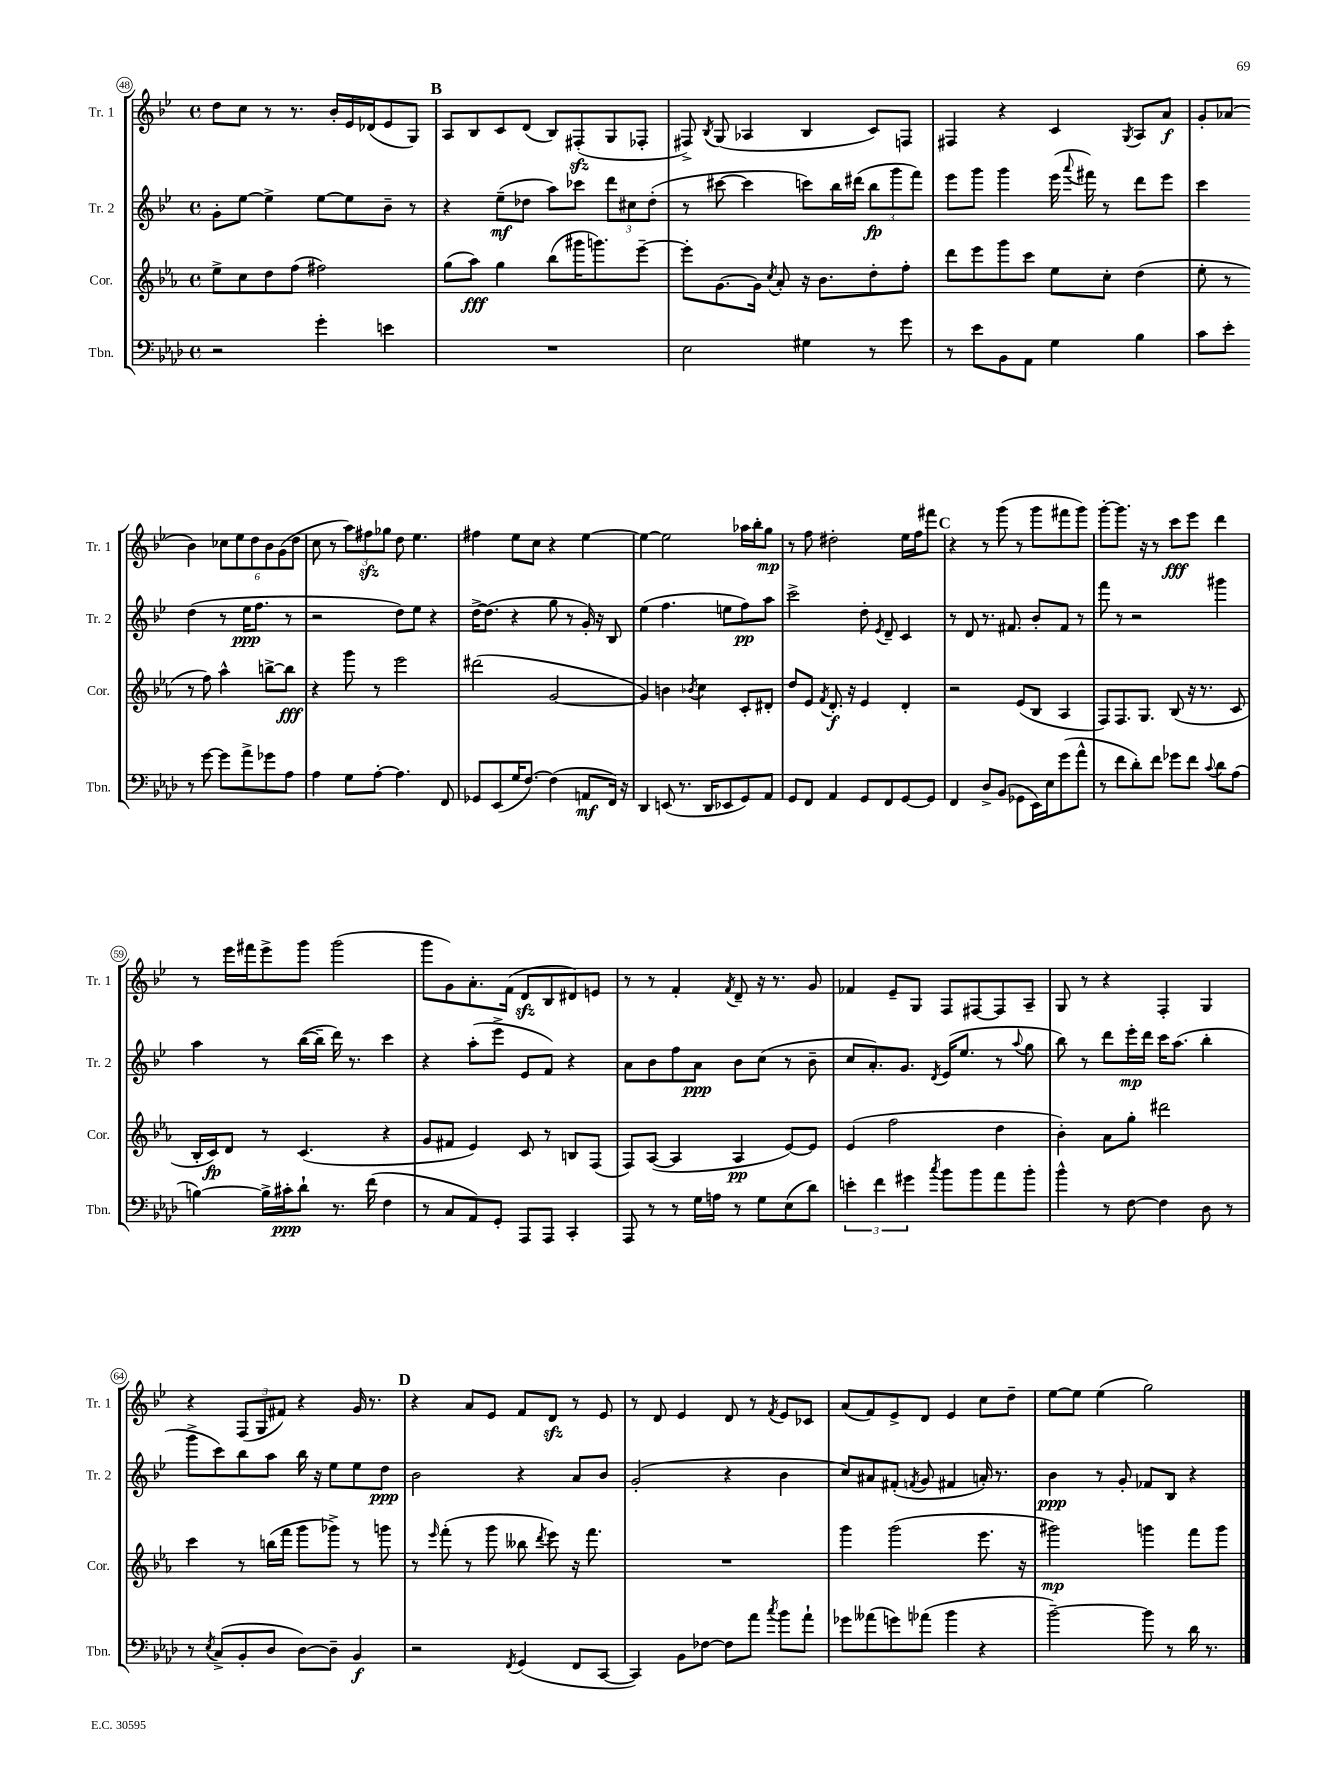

**kern	**dynam	**kern	**dynam	**kern	**dynam	**kern	**dynam
*part4	*part4	*part3	*part3	*part2	*part2	*part1	*part1
*staff4	*staff4	*staff3	*staff3	*staff2	*staff2	*staff1	*staff1
*I"Tbn.	*	*I"Cor.	*	*I"Tr. 2	*	*I"Tr. 1	*
*I'Tbn.	*	*I'Cor.	*	*I'Tr. 2	*	*I'Tr. 1	*
*clefF4	*	*clefG2	*	*clefG2	*	*clefG2	*
*k[b-e-a-d-]	*	*k[b-e-a-]	*	*k[b-e-]	*	*k[b-e-]	*
*M4/4	*	*M4/4	*	*M4/4	*	*M4/4	*
*met(c)	*	*met(c)	*	*met(c)	*	*met(c)	*
=48	=48	=48	=48	=48	=48	=48	=48
2r	.	8ee-^\L	.	8g'\L	.	8dd\L	.
.	.	8cc\	.	[8ee-\J	.	8cc\J	.
.	.	8dd\	.	4ee-^\]	.	8r	.
.	.	(8ff\J	.	.	.	8.r	.
4g'\	.	2ff#X\)	.	[8ee-\L	.	.	.
.	.	.	.	.	.	16b-'/LL	.
.	.	.	.	8ee-\]	.	16e-/	.
.	.	.	.	.	.	(16d-X/J	.
4en\	.	.	.	8b-~\J	.	8e-/	.
.	.	.	.	8r	.	8G/J)	.
!!LO:REH:place=s1:t=B
=49	=49	=49	=49	=49	=49	=49	=49
1r	.	(8gg\L	.	4r	.	8A/L	.
.	.	8aa-\J)	fff	.	.	8B-/	.
.	.	4gg\	.	(8ee-~\L	mf	8c/	.
.	.	.	.	8dd-X\J	.	(8d/J	.
.	.	(8bb-\L	.	8aa\L)	.	8B-/L)	.
.	.	16ggg#X\K	.	8ccc-X\J	.	(8F#Xzz'/	.
.	.	8.gggn\)	.	.	.	.	.
.	.	.	.	12ddd\L	.	8G/	.
.	.	.	.	12cc#X\	.	.	.
.	.	[8eee-~\J	.	.	.	8F-X'/J	.
.	.	.	.	(12dd-'\J	.	.	.
=50	=50	=50	=50	=50	=50	=50	=50
2E-\	.	8eee-'\L]	.	8r	.	8F#X^/)	.
.	.	.	.	.	.	8qB-/	.
.	.	[8.g\	.	[8ccc#X\	.	(8G/	.
.	.	.	.	4ccc#\]	.	4A-X/	.
.	.	16g\Jk]	.	.	.	.	.
.	.	8qcc/	.	.	.	.	.
.	.	8a-'/	.	.	.	.	.
4G#X\	.	16r	.	8cccn\L)	.	4B-/	.
.	.	8.b-\L	.	.	.	.	.
.	.	.	.	16bb-\L	.	.	.
.	.	.	.	(16ddd#X\JJ	.	.	.
8r	.	8dd'\	.	12bb-\L	fp	8c/L)	.
.	.	.	.	12ggg\	.	.	.
8g\	.	8ff'\J	.	.	.	8Fn/J	.
.	.	.	.	12fff\J)	.	.	.
=51	=51	=51	=51	=51	=51	=51	=51
8r	.	8ddd\L	.	8eee-\L	.	4F#X/	.
8e-\L	.	8eee-\	.	8ggg\J	.	.	.
8BB-\	.	8ggg\	.	4ggg\	.	4r	.
8AA-\J	.	8ccc\J	.	.	.	.	.
4G\	.	8ee-\L	.	(16eee-\	.	4c/	.
.	.	.	.	8qqaaa/	.	.	.
.	.	.	.	16fff#X\)	.	.	.
.	.	8cc'\J	.	8r	.	.	.
.	.	.	.	.	.	8qG/	.
4B-\	.	(4dd\	.	8ddd\L	.	8A/L	.
.	.	.	.	8eee-\J	.	8a/J	f
=52	=52	=52	=52	=52	=52	=52	=52
8c\L	.	8ee-'\	.	4ccc\	.	8g'/L	.
8e-'\J	.	8r	.	.	.	(8a-X/J	.
8r	.	8r	.	(4dd\	.	4b-\)	.
[8g\	.	8ff\)	.	.	.	.	.
8g\L]	.	4aa-^^\	.	8r	.	12cc-X\L	.
.	.	.	.	.	.	12ee-\	.
8a-^\	.	.	.	16ee-\KL	ppp	.	.
.	.	.	.	.	.	12dd\	.
.	.	.	.	8.ff\J	.	.	.
8g-X\	.	[8bbn^\L	.	.	.	12b-\	.
.	.	.	.	.	.	(12g\	.
8A-\J	.	8bb\J]	fff	8r	.	.	.
.	.	.	.	.	.	12dd\J	.
!!LO:LB:g=z
=53	=53	=53	=53	=53	=53	=53	=53
4A-\	.	4r	.	2r	.	8cc\	.
.	.	.	.	.	.	8r	.
8G\L	.	8ggg\	.	.	.	12aa\L)	.
.	.	.	.	.	.	12ff#Xzz\	.
[8A-'\J	.	8r	.	.	.	.	.
.	.	.	.	.	.	12gg-X\J	.
4.A-\]	.	2eee-\	.	8dd\L)	.	8dd\	.
.	.	.	.	8ee-\J	.	4.ee-\	.
.	.	.	.	4r	.	.	.
8FF/	.	.	.	.	.	.	.
=54	=54	=54	=54	=54	=54	=54	=54
8GG-X/L	.	(2ddd#X\	.	[16dd^\KL	.	4ff#X\	.
.	.	.	.	(8.dd\J]	.	.	.
(8EE-/	.	.	.	.	.	.	.
16G/K	.	.	.	4r	.	8ee-\L	.
[8.F/J)	.	.	.	.	.	.	.
.	.	.	.	.	.	8cc\J	.
(4F\]	.	[2g/	.	8gg\	.	4r	.
.	.	.	.	8r	.	.	.
8AAn/L	mf	.	.	16g'/)	.	[4ee-\	.
.	.	.	.	16r	.	.	.
16FF/Jk)	.	.	.	8B-/	.	.	.
16r	.	.	.	.	.	.	.
=55	=55	=55	=55	=55	=55	=55	=55
4DD-/	.	4g/])	.	(4ee-\	.	4ee-\_	.
(8EEn/	.	4bn\	.	4.ff\	.	2ee-\]	.
8.r	.	.	.	.	.	.	.
.	.	8qb-X/	.	.	.	.	.
.	.	4cc\	.	.	.	.	.
16DD-/KL	.	.	.	.	.	.	.
8EE-X/	.	.	.	8een\L	.	.	.
8GG/)	.	8c'/L	.	8ff\)	pp	16aa-X\LL	.
.	.	.	.	.	.	16bb-'\J	.
8AA-/J	.	8d#X'/J	.	8aa\J	.	8gg\J	mp
=56	=56	=56	=56	=56	=56	=56	=56
8GG/L	.	8dd/L	.	2ccc^\	.	8r	.
8FF/J	.	8e-/J	.	.	.	8ff\	.
.	.	8qf/	.	.	.	.	.
4AA-/	.	8.d'/	f	.	.	2dd#X'\	.
.	.	16r	.	.	.	.	.
8GG/L	.	4e-/	.	8dd'\	.	.	.
.	.	.	.	8qe-/	.	.	.
8FF/	.	.	.	8d~/	.	.	.
[8GG/	.	4d'/	.	4c/	.	16ee-\LL	.
.	.	.	.	.	.	16ff\J	.
8GG/J]	.	.	.	.	.	8fff#X\J	.
!!LO:REH:place=s1:t=C
=57	=57	=57	=57	=57	=57	=57	=57
4FF/	.	2r	.	8r	.	4r	.
.	.	.	.	8d/	.	.	.
8D-^/L	.	.	.	8.r	.	8r	.
(8BB-/J	.	.	.	.	.	(8ggg\	.
.	.	.	.	8.f#X/	.	.	.
8GG-X\L	.	(8e-/L	.	.	.	8r	.
16EE-\L)	.	8B-/J	.	8b-'/L	.	8ggg\L	.
16E-\J	.	.	.	.	.	.	.
(8g\	.	4A-/	.	8f#/J	.	8fff#X\	.
8a-^^\J	.	.	.	8r	.	8ggg\J)	.
=58	=58	=58	=58	=58	=58	=58	=58
8r	.	8F/L)	.	8fff\	.	[8ggg'\L	.
8f\L	.	8.F/	.	8r	.	8.ggg\J]	.
8d-'\)	.	.	.	2r	.	.	.
.	.	8.G/J	.	.	.	16r	.
8f\J	.	.	.	.	.	8r	.
8g-X\L	.	(8B-/	.	.	.	8ccc\L	fff
8f\J	.	16r	.	.	.	8eee-\J	.
.	.	8.r	.	.	.	.	.
8qqc/	.	.	.	.	.	.	.
8d-\L	.	.	.	4ggg#X\	.	4ddd\	.
(8A-\J	.	8c/	.	.	.	.	.
!!LO:LB:g=z
=59	=59	=59	=59	=59	=59	=59	=59
[4Bn\)	.	16B-'/LL	.	4aa\	.	8r	.
.	.	16c/J)	fp	.	.	.	.
.	.	8d/J	.	.	.	16eee-\LL	.
.	.	.	.	.	.	16fff#X\J	.
16B^\LL]	.	8r	.	8r	.	8eee-^\	.
16c#X'\J	ppp	.	.	.	.	.	.
8d-`\J	.	(4.c/	.	([16bb-\LL	.	8ggg\J	.
.	.	.	.	16bb-~\JJ]	.	.	.
8.r	.	.	.	16ddd\)	.	(2ggg\	.
.	.	.	.	8.r	.	.	.
(16f\	.	.	.	.	.	.	.
4F\	.	4r	.	4ccc\	.	.	.
=60	=60	=60	=60	=60	=60	=60	=60
8r	.	8g/L	.	4r	.	8ggg\L	.
8C/L	.	8f#X/J	.	.	.	8g\)	.
8AA-/)	.	4e-/)	.	(8aa'\L	.	8.a'\	.
8GG'/J	.	.	.	8eee-^\J	.	.	.
.	.	.	.	.	.	(16f\Jk	.
8AAA-/L	.	8c/	.	8e-/L	.	8dzz/L	.
8AAA-/J	.	8r	.	8f/J)	.	8B-/	.
4CC'/	.	8Bn/L	.	4r	.	8d#X/)	.
.	.	(8F/J	.	.	.	8en/J	.
=61	=61	=61	=61	=61	=61	=61	=61
8AAA-/	.	8F/L)	.	8a\L	.	8r	.
8r	.	([8A-/J	.	8b-\	.	8r	.
8r	.	4A-/]	.	8ff\	.	4f'/	.
16G\LL	.	.	.	8a\J	ppp	.	.
16An\JJ	.	.	.	.	.	.	.
.	.	.	.	.	.	8qf/	.
8r	.	4A-/	pp	8b-\L	.	8d~/	.
8G\L	.	.	.	(8cc\J	.	16r	.
.	.	.	.	.	.	8.r	.
(8E-\	.	[8e-/L)	.	8r	.	.	.
8d-\J)	.	8e-/J]	.	8b-~\	.	8g/	.
=62	=62	=62	=62	=62	=62	=62	=62
6en'\	.	(4e-/	.	8cc/L	.	4f-X/	.
.	.	.	.	8.a'/)	.	.	.
6f\	.	.	.	.	.	.	.
.	.	2ff\	.	.	.	8e-~/L	.
.	.	.	.	8.g/J	.	.	.
6g#X\	.	.	.	.	.	.	.
.	.	.	.	.	.	8G/J	.
8qcc/	.	.	.	8qd/	.	.	.
8b-\L	.	.	.	(16e-/KL	.	8F/L	.
.	.	.	.	8.ee-/J	.	.	.
8b-\	.	.	.	.	.	[8F#X/	.
8a-\	.	4dd\	.	8r	.	8F#/]	.
.	.	.	.	8qqaa/	.	.	.
8b-'\J	.	.	.	8gg\	.	8A~/J	.
=63	=63	=63	=63	=63	=63	=63	=63
4b-^^\	.	4b-'\)	.	8bb-\)	.	8G/	.
.	.	.	.	8r	.	8r	.
8r	.	8a-\L	.	8ddd\L	.	4r	.
[8F\	.	8gg'\J	.	16eee-'\L	mp	.	.
.	.	.	.	16ddd\JJ	.	.	.
4F\]	.	2ddd#X\	.	16ccc\KL	.	4F'/	.
.	.	.	.	(8.aa\J	.	.	.
8D-\	.	.	.	4bb-'\	.	4G/	.
8r	.	.	.	.	.	.	.
!!LO:LB:g=z
=64	=64	=64	=64	=64	=64	=64	=64
8r	.	4ccc\	.	8ggg^\L	.	4r	.
8qE-/	.	.	.	.	.	.	.
(8C^/L	.	.	.	8ccc\)	.	.	.
8BB-'/	.	8r	.	8bb-\	.	(12F/L	.
.	.	.	.	.	.	12G/	.
8D-/J	.	(16bbn\LL	.	8aa\J	.	.	.
.	.	.	.	.	.	12f#X/J)	.
.	.	16fff\JJ	.	.	.	.	.
[8D-\L)	.	8ggg\L	.	16bb-\	.	4r	.
.	.	.	.	16r	.	.	.
8D-~\J]	.	8ggg-X^\J)	.	8ee-\L	.	.	.
4BB-/	f	8r	.	8ee-\	.	16g/	.
.	.	.	.	.	.	8.r	.
.	.	8gggn\	.	8dd\J	ppp	.	.
!!LO:REH:place=s1:t=D
=65	=65	=65	=65	=65	=65	=65	=65
2r	.	8r	.	2b-\	.	4r	.
.	.	16qqeee-/	.	.	.	.	.
.	.	(8fff'\	.	.	.	.	.
.	.	8r	.	.	.	8a/L	.
.	.	8ggg\	.	.	.	8e-/J	.
8qFF/	.	.	.	.	.	.	.
(4GG/	.	8bb--X\	.	4r	.	8f/L	.
.	.	8qddd/	.	.	.	.	.
.	.	8eee-\)	.	.	.	8dzz/J	.
8FF/L	.	16r	.	8a/L	.	8r	.
.	.	8.fff\	.	.	.	.	.
[8CC/J	.	.	.	8b-/J	.	8e-/	.
=66	=66	=66	=66	=66	=66	=66	=66
4CC/])	.	1r	.	(2g'/	.	8r	.
.	.	.	.	.	.	8d/	.
8BB-\L	.	.	.	.	.	4e-/	.
[8F-X\J	.	.	.	.	.	.	.
8F-\L]	.	.	.	4r	.	8d/	.
8a-\J	.	.	.	.	.	8r	.
8qcc/	.	.	.	.	.	8qf/	.
8b-\L	.	.	.	4b-\	.	8e-/L	.
8a-`\J	.	.	.	.	.	8c-X/J	.
=67	=67	=67	=67	=67	=67	=67	=67
8g-X\L	.	4ggg\	.	8cc/L)	.	(8a/L	.
(8a--X\	.	.	.	8a#X/	.	8f/)	.
8gn\)	.	(2ggg\	.	(8f#X'/J	.	8e-^/	.
.	.	.	.	8qfn/	.	.	.
(8a-X\J	.	.	.	8g/	.	8d/J	.
4b-\	.	.	.	4f#X/	.	4e-/	.
4r	.	8.eee-\	.	16an'/)	.	8cc\L	.
.	.	.	.	8.r	.	.	.
.	.	.	.	.	.	8dd~\J	.
.	.	16r	.	.	.	.	.
=68	=68	=68	=68	=68	=68	=68	=68
[2b-~\)	.	2ggg#X\)	mp	4b-\	ppp	[8ee-\L	.
.	.	.	.	.	.	8ee-\J]	.
.	.	.	.	8r	.	(4ee-\	.
.	.	.	.	8g'/	.	.	.
8b-\]	.	4gggn\	.	8f-X/L	.	2gg\)	.
8r	.	.	.	8B-/J	.	.	.
16d-\	.	8fff\L	.	4r	.	.	.
8.r	.	.	.	.	.	.	.
.	.	8ggg\J	.	.	.	.	.
==	==	==	==	==	==	==	==
*-	*-	*-	*-	*-	*-	*-	*-
